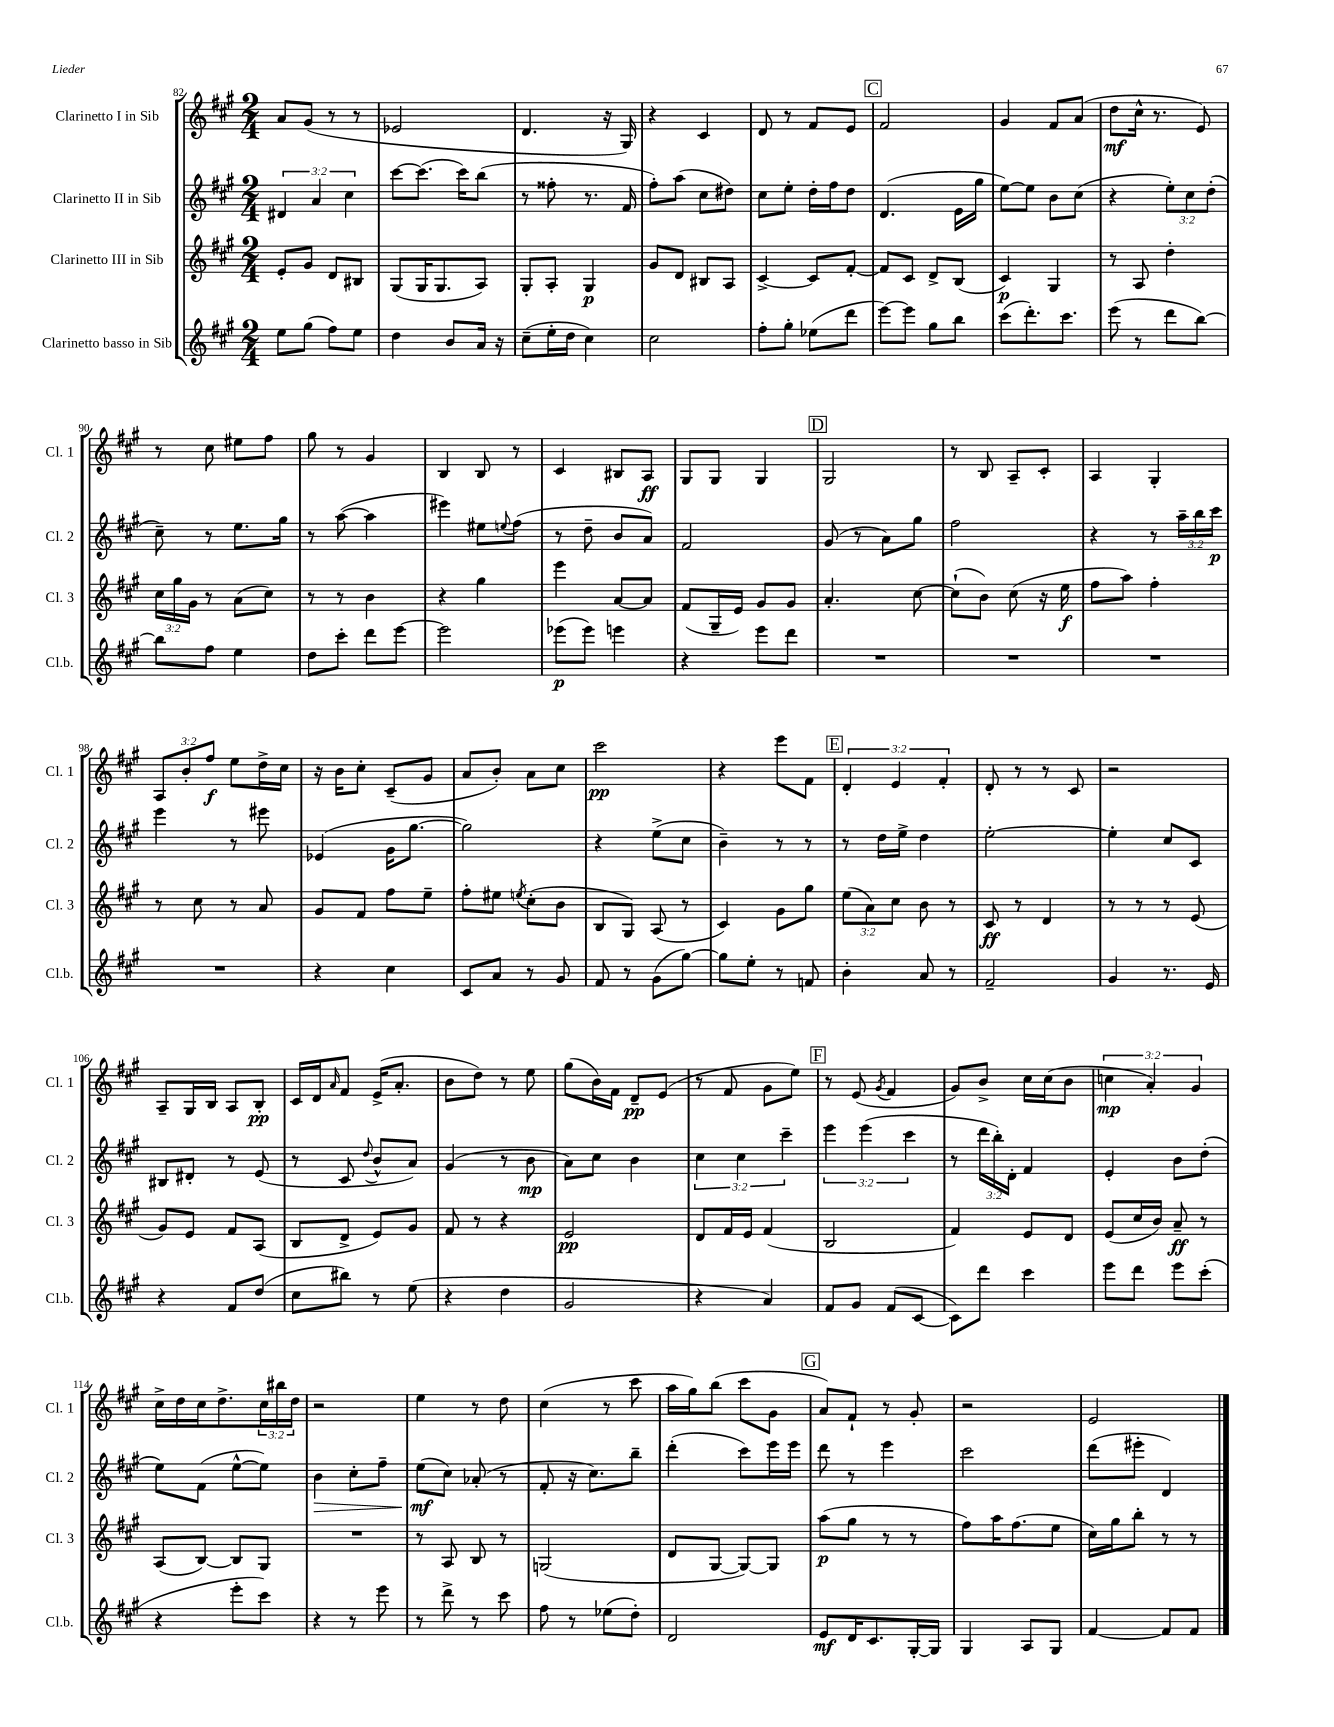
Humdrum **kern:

**kern	**dynam	**kern	**dynam	**kern	**dynam	**kern	**dynam
*part4	*part4	*part3	*part3	*part2	*part2	*part1	*part1
*staff4	*staff4	*staff3	*staff3	*staff2	*staff2	*staff1	*staff1
*I"Clarinetto basso in Sib	*	*I"Clarinetto III in Sib	*	*I"Clarinetto II in Sib	*	*I"Clarinetto I in Sib	*
*I'Cl.b.	*	*I'Cl. 3	*	*I'Cl. 2	*	*I'Cl. 1	*
*clefG2	*	*clefG2	*	*clefG2	*	*clefG2	*
*k[f#c#g#]	*	*k[f#c#g#]	*	*k[f#c#g#]	*	*k[f#c#g#]	*
*M2/4	*	*M2/4	*	*M2/4	*	*M2/4	*
=82	=82	=82	=82	=82	=82	=82	=82
8ee\L	.	8e'/L	.	6d#X/	.	8a/L	.
(8gg#\J	.	8g#/J	.	.	.	(8g#/J	.
.	.	.	.	6a/	.	.	.
8ff#\L)	.	8d/L	.	.	.	8r	.
.	.	.	.	6cc#\	.	.	.
8ee\J	.	8B#X/J	.	.	.	8r	.
=83	=83	=83	=83	=83	=83	=83	=83
4dd\	.	(8G#/L	.	[8ccc#\L	.	2e-X/	.
.	.	16G#/K	.	(8.ccc#\J]	.	.	.
.	.	8.G#/	.	.	.	.	.
8b/L	.	.	.	.	.	.	.
.	.	.	.	16ccc#\KL)	.	.	.
16a/Jk	.	8A/J)	.	(8bb\J	.	.	.
16r	.	.	.	.	.	.	.
=84	=84	=84	=84	=84	=84	=84	=84
(8cc#~\L	.	8G#'/L	.	8r	.	4.d/	.
16ee'\L	.	8A'/J	.	8ff##X'\	.	.	.
16dd\JJ	.	.	.	.	.	.	.
4cc#\)	.	4G#/	p	8.r	.	.	.
.	.	.	.	.	.	16r	.
.	.	.	.	16f#/	.	16G#/)	.
=85	=85	=85	=85	=85	=85	=85	=85
2cc#\	.	8g#/L	.	8ff#'\L)	.	4r	.
.	.	8d/J	.	(8aa\J	.	.	.
.	.	8B#X/L	.	8cc#\L	.	4c#/	.
.	.	8A/J	.	8dd#X\J)	.	.	.
=86	=86	=86	=86	=86	=86	=86	=86
8ff#'\L	.	[4c#^/	.	8cc#\L	.	8d/	.
8gg#'\J	.	.	.	8ee'\J	.	8r	.
(8ee-X\L	.	8c#/L]	.	16dd'\LL	.	8f#/L	.
.	.	.	.	16ff#\J	.	.	.
8ddd\J	.	[8f#'/J	.	8dd\J	.	8e/J	.
!!LO:REH:place=s1:t=C
=87	=87	=87	=87	=87	=87	=87	=87
[8eee\L)	.	8f#/L]	.	(4.d/	.	2f#/	.
8eee\J]	.	8c#/J	.	.	.	.	.
8gg#\L	.	8d^/L	.	.	.	.	.
8bb\J	.	(8B/J	.	16e\LL	.	.	.
.	.	.	.	16gg#\JJ	.	.	.
=88	=88	=88	=88	=88	=88	=88	=88
(8ccc#\L	.	4c#/)	p	[8ee\L)	.	4g#/	.
8.ddd'\)	.	.	.	8ee\J]	.	.	.
.	.	4G#/	.	8b\L	.	8f#/L	.
8.ccc#\J	.	.	.	.	.	.	.
.	.	.	.	(8cc#\J	.	(8a/J	.
=89	=89	=89	=89	=89	=89	=89	=89
(8eee\	.	8r	.	4r	.	8dd\L	mf
8r	.	8A/	.	.	.	16cc#^^\Jk	.
.	.	.	.	.	.	8.r	.
8ddd\L	.	4dd'\	.	12ee'\L)	.	.	.
.	.	.	.	12cc#\	.	.	.
[8bb\J)	.	.	.	.	.	8e/)	.
.	.	.	.	(12dd'\J	.	.	.
!!LO:LB:g=z
=90	=90	=90	=90	=90	=90	=90	=90
8bb\L]	.	24cc#\LL	.	8cc#~\)	.	8r	.
.	.	24gg#\	.	.	.	.	.
.	.	24g#\JJ	.	.	.	.	.
8ff#\J	.	8r	.	8r	.	8cc#\	.
4ee\	.	(8a\L	.	8.ee\L	.	8ee#X\L	.
.	.	8cc#\J)	.	.	.	8ff#\J	.
.	.	.	.	16gg#\Jk	.	.	.
=91	=91	=91	=91	=91	=91	=91	=91
8dd\L	.	8r	.	8r	.	8gg#\	.
8ccc#'\J	.	8r	.	([8aa\	.	8r	.
8ddd\L	.	4b\	.	4aa\]	.	4g#/	.
[8eee\J	.	.	.	.	.	.	.
=92	=92	=92	=92	=92	=92	=92	=92
2eee\]	.	4r	.	4eee#X\)	.	4B/	.
.	.	4gg#\	.	8ee#X\L	.	8B/	.
.	.	.	.	8qqeen/	.	.	.
.	.	.	.	(8ff#\J	.	8r	.
=93	=93	=93	=93	=93	=93	=93	=93
(8eee-X\L	p	4eee\	.	8r	.	4c#/	.
8eee-\J)	.	.	.	8dd~\	.	.	.
4eeen\	.	[8a/L	.	8b/L	.	8B#X/L	.
.	.	8a/J]	.	8a/J)	.	8A/J	ff
=94	=94	=94	=94	=94	=94	=94	=94
4r	.	(8f#/L	.	2f#/	.	8G#/L	.
.	.	16G#~/L	.	.	.	8G#/J	.
.	.	16e/JJ)	.	.	.	.	.
8eee\L	.	8g#/L	.	.	.	4G#/	.
8ddd\J	.	8g#/J	.	.	.	.	.
!!LO:REH:place=s1:t=D
=95	=95	=95	=95	=95	=95	=95	=95
2r	.	4.a'/	.	(8g#/	.	2G#/	.
.	.	.	.	8r	.	.	.
.	.	.	.	8a\L)	.	.	.
.	.	[8cc#\	.	8gg#\J	.	.	.
=96	=96	=96	=96	=96	=96	=96	=96
2r	.	(8cc#`\L]	.	2ff#\	.	8r	.
.	.	8b\J)	.	.	.	8B/	.
.	.	(8cc#\	.	.	.	8A~/L	.
.	.	16r	.	.	.	8c#'/J	.
.	.	16ee\	f	.	.	.	.
=97	=97	=97	=97	=97	=97	=97	=97
2r	.	8ff#\L	.	4r	.	4A/	.
.	.	8aa\J)	.	.	.	.	.
.	.	4ff#'\	.	8r	.	4G#'/	.
.	.	.	.	24aa~\LL	.	.	.
.	.	.	.	24bb\	.	.	.
.	.	.	.	24ccc#\JJ	p	.	.
!!LO:LB:g=z
=98	=98	=98	=98	=98	=98	=98	=98
2r	.	8r	.	4eee\	.	12A/L	.
.	.	.	.	.	.	12b'/	.
.	.	8cc#\	.	.	.	.	.
.	.	.	.	.	.	12ff#/J	f
.	.	8r	.	8r	.	8ee\L	.
.	.	8a/	.	8eee#X\	.	16dd^\L	.
.	.	.	.	.	.	16cc#\JJ	.
=99	=99	=99	=99	=99	=99	=99	=99
4r	.	8g#/L	.	(4e-X/	.	16r	.
.	.	.	.	.	.	16b\KL	.
.	.	8f#/J	.	.	.	8cc#'\J	.
4cc#\	.	8ff#\L	.	16g#\KL	.	(8c#~/L	.
.	.	.	.	[8.gg#\J	.	.	.
.	.	8ee~\J	.	.	.	8g#/J	.
=100	=100	=100	=100	=100	=100	=100	=100
8c#/L	.	8ff#'\L	.	2gg#\])	.	8a/L	.
8a/J	.	8ee#X\J	.	.	.	8b'/J)	.
.	.	8qeen/	.	.	.	.	.
8r	.	(8cc#'\L	.	.	.	8a\L	.
8g#/	.	8b\J	.	.	.	8cc#\J	.
=101	=101	=101	=101	=101	=101	=101	=101
8f#/	.	8B/L	.	4r	.	2ccc#\	pp
8r	.	8G#/J)	.	.	.	.	.
(8g#\L	.	(8A/	.	(8ee^\L	.	.	.
[8gg#\J)	.	8r	.	8cc#\J	.	.	.
=102	=102	=102	=102	=102	=102	=102	=102
8gg#\L]	.	4c#/)	.	4b~\)	.	4r	.
8ee'\J	.	.	.	.	.	.	.
8r	.	8g#\L	.	8r	.	8eee\L	.
8fn/	.	8gg#\J	.	8r	.	8f#\J	.
!!LO:REH:place=s1:t=E
=103	=103	=103	=103	=103	=103	=103	=103
4b'\	.	(12ee\L	.	8r	.	6d'/	.
.	.	12a\)	.	.	.	.	.
.	.	.	.	16dd\LL	.	.	.
.	.	12cc#\J	.	.	.	6e/	.
.	.	.	.	16ee^\JJ	.	.	.
8a/	.	8b\	.	4dd\	.	.	.
.	.	.	.	.	.	6f#'/	.
8r	.	8r	.	.	.	.	.
=104	=104	=104	=104	=104	=104	=104	=104
2f#~/	.	8c#/	ff	[2ee'\	.	8d'/	.
.	.	8r	.	.	.	8r	.
.	.	4d/	.	.	.	8r	.
.	.	.	.	.	.	8c#/	.
=105	=105	=105	=105	=105	=105	=105	=105
4g#/	.	8r	.	4ee'\]	.	2r	.
.	.	8r	.	.	.	.	.
8.r	.	8r	.	8cc#/L	.	.	.
.	.	(8e/	.	8c#/J	.	.	.
16e/	.	.	.	.	.	.	.
!!LO:LB:g=z
=106	=106	=106	=106	=106	=106	=106	=106
4r	.	8g#/L)	.	8B#X/L	.	8A~/L	.
.	.	8e/J	.	8d#X'/J	.	16G#/L	.
.	.	.	.	.	.	16B/JJ	.
8f#/L	.	8f#/L	.	8r	.	8A/L	.
(8dd/J	.	(8A/J	.	(8e/	.	8B'/J	pp
=107	=107	=107	=107	=107	=107	=107	=107
8cc#\L	.	8B/L	.	8r	.	16c#/LL	.
.	.	.	.	.	.	16d/J	.
.	.	.	.	.	.	16qqa/	.
8bb#X\J)	.	8d^/J	.	8c#/	.	8f#/J	.
.	.	.	.	8qqdd/	.	.	.
8r	.	8e/L)	.	8b^^/L	.	(16e^/KL	.
.	.	.	.	.	.	8.a'/J	.
(8ee\	.	8g#/J	.	8a/J)	.	.	.
=108	=108	=108	=108	=108	=108	=108	=108
4r	.	8f#/	.	(4g#/	.	8b\L	.
.	.	8r	.	.	.	8dd\J)	.
4dd\	.	4r	.	8r	.	8r	.
.	.	.	.	8b\	mp	8ee\	.
=109	=109	=109	=109	=109	=109	=109	=109
2g#/	.	2e/	pp	8a\L)	.	(8gg#\L	.
.	.	.	.	8cc#\J	.	16b\L)	.
.	.	.	.	.	.	16f#\JJ	.
.	.	.	.	4b\	.	8d~/L	pp
.	.	.	.	.	.	(8e/J	.
=110	=110	=110	=110	=110	=110	=110	=110
4r	.	8d/L	.	6cc#\	.	8r	.
.	.	16f#/L	.	.	.	8f#/	.
.	.	.	.	6cc#\	.	.	.
.	.	16e/JJ	.	.	.	.	.
4a/)	.	(4f#/	.	.	.	8g#\L	.
.	.	.	.	6ccc#~\	.	.	.
.	.	.	.	.	.	8ee\J)	.
!!LO:REH:place=s1:t=F
=111	=111	=111	=111	=111	=111	=111	=111
8f#/L	.	2B/	.	6eee\	.	8r	.
8g#/J	.	.	.	.	.	(8e/	.
.	.	.	.	(6eee\	.	.	.
.	.	.	.	.	.	8qg#/	.
(8f#/L	.	.	.	.	.	4f#/	.
.	.	.	.	6ccc#\	.	.	.
[8c#/J	.	.	.	.	.	.	.
=112	=112	=112	=112	=112	=112	=112	=112
8c#\L])	.	4f#/)	.	8r	.	8g#/L)	.
8ddd\J	.	.	.	24ddd\LL	.	8b^/J	.
.	.	.	.	24bb'\)	.	.	.
.	.	.	.	24d'\JJ	.	.	.
4ccc#\	.	8e/L	.	4f#/	.	16cc#\LL	.
.	.	.	.	.	.	(16cc#\J	.
.	.	8d/J	.	.	.	8b\J	.
=113	=113	=113	=113	=113	=113	=113	=113
8eee\L	.	(8e/L	.	4e'/	.	6ccn\	mp
8ddd\J	.	16cc#/L	.	.	.	.	.
.	.	.	.	.	.	6a'/)	.
.	.	16b/JJ)	.	.	.	.	.
8eee\L	.	8a~/	ff	8b\L	.	.	.
.	.	.	.	.	.	6g#/	.
(8ccc#'\J	.	8r	.	(8dd'\J	.	.	.
!!LO:LB:g=z
=114	=114	=114	=114	=114	=114	=114	=114
4r	.	(8A/L	.	8ee\L)	.	16cc#^\LL	.
.	.	.	.	.	.	16dd\	.
.	.	[8B/J)	.	(8f#\J	.	16cc#\J	.
.	.	.	.	.	.	8.dd^\	.
8eee'\L	.	8B/L]	.	[8ee^^\L	.	.	.
8ccc#\J)	.	8G#/J	.	8ee\J])	.	24cc#\L	.
.	.	.	.	.	.	24bb#X\	.
.	.	.	.	.	.	24dd\JJ	.
=115	=115	=115	=115	=115	=115	=115	=115
!	!	!	!	!	!LO:HP:b	!	!
4r	.	2r	.	4b\	>	2r	.
8r	.	.	.	8cc#'\L	.	.	.
8eee\	.	.	.	8ff#~\J	.	.	.
=116	=116	=116	=116	=116	=116	=116	=116
8r	.	8r	.	(8ee\L	mf	4ee\	.
8ddd^\	.	8A/	.	8cc#\J)	]	.	.
8r	.	8B/	.	(8a-X'/	.	8r	.
8ccc#\	.	8r	.	8r	.	8dd\	.
=117	=117	=117	=117	=117	=117	=117	=117
8ff#\	.	(2Gn/	.	8f#'/	.	(4cc#\	.
8r	.	.	.	16r	.	.	.
.	.	.	.	8.cc#\L)	.	.	.
(8ee-X\L	.	.	.	.	.	8r	.
8dd'\J)	.	.	.	8bb~\J	.	8ccc#\	.
=118	=118	=118	=118	=118	=118	=118	=118
2d/	.	8d/L	.	(4ddd'\	.	16aa\LL	.
.	.	.	.	.	.	16gg#\J)	.
.	.	[8G#/J	.	.	.	(8bb\J	.
.	.	8G#/L_)	.	8ccc#\L)	.	8ccc#\L	.
.	.	8G#/J]	.	16eee\L	.	8g#\J	.
.	.	.	.	16eee\JJ	.	.	.
!!LO:REH:place=s1:t=G
=119	=119	=119	=119	=119	=119	=119	=119
8e/L	mf	(8aa\L	p	8ddd\	.	8a/L)	.
16d/K	.	8gg#\J	.	8r	.	8f#`/J	.
8.c#/	.	.	.	.	.	.	.
.	.	8r	.	4eee\	.	8r	.
[16G#'/L	.	8r	.	.	.	8g#'/	.
16G#/JJ]	.	.	.	.	.	.	.
=120	=120	=120	=120	=120	=120	=120	=120
4G#/	.	8ff#\L)	.	2ccc#\	.	2r	.
.	.	16aa\K	.	.	.	.	.
.	.	(8.ff#\	.	.	.	.	.
8A/L	.	.	.	.	.	.	.
8G#/J	.	8ee\J	.	.	.	.	.
=121	=121	=121	=121	=121	=121	=121	=121
[4f#/	.	16cc#\LL)	.	(8ddd\L	.	2e/	.
.	.	16gg#\J	.	.	.	.	.
.	.	8bb'\J	.	8eee#X'\J	.	.	.
8f#/L]	.	8r	.	4d/)	.	.	.
8f#/J	.	8r	.	.	.	.	.
==	==	==	==	==	==	==	==
*-	*-	*-	*-	*-	*-	*-	*-
